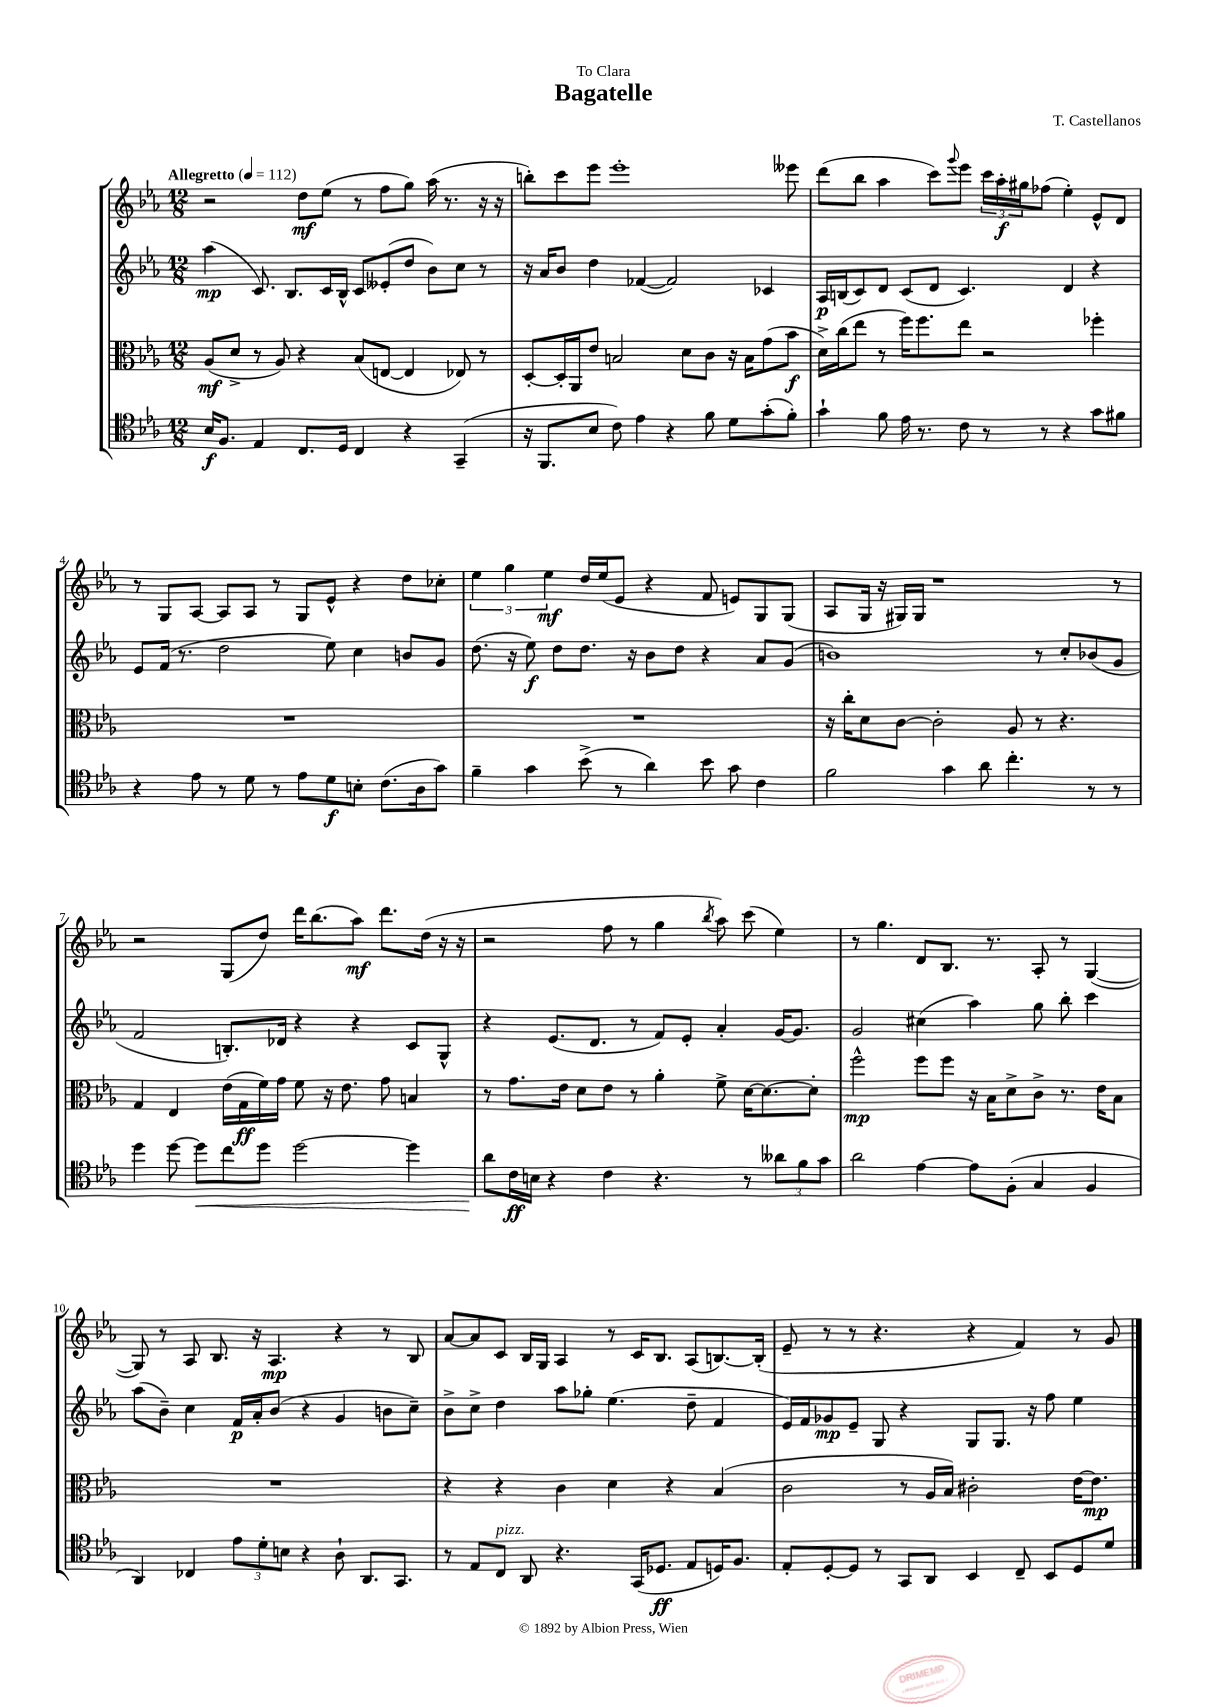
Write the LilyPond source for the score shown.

\header { title = "Bagatelle" composer = "T. Castellanos" dedication = "To Clara" }
<<
\new StaffGroup <<
\new Staff = "s0" {
    \clef treble \key ees \major \numericTimeSignature \time 12/8 \tempo "Allegretto" 4 = 112
    r2 d''8\mf ees''8( r8 f''8 g''8) aes''16( r8. r16 r16 |
    b''8-.) c'''8 ees'''8 ees'''1-. eeses'''8 |
    d'''8( bes''8 aes''4 c'''8) \appoggiatura { g'''8 } ees'''8 \tuplet 3/2 { c'''16 aes''16-.\f gis''16 } fes''8( ees''4-.) ees'8-^ d'8 |
    r8 g8 aes8~ aes8 aes8 r8 g8 ees'8-^ r4 d''8 ces''8-. |
    \tuplet 3/2 { ees''4 g''4 ees''4\mf } d''16 ees''16( ees'8 r4 f'8 e'8) g8 g8( |
    aes8 g16 r16 gis16) gis16 r1 r8 |
    r2 g8( d''8) d'''16 bes''8.( aes''8\mf) d'''8. d''16( r16 r16 |
    r2 f''8 r8 g''4 \acciaccatura { bes''8 } aes''8) c'''8( ees''4) |
    r8 g''4. d'8 bes8. r8. aes8-. r8 g4~( |
    g8) r8 aes8 bes8. r16 aes4.\mp r4 r8 bes8 |
    aes'8~ aes'8 c'8 bes16 g16 aes4 r8 c'16 bes8. aes8( b8.~) b16-.( |
    ees'8-- r8 r8 r4. r4 f'4) r8 g'8 \bar "|." |
}
\new Staff = "s1" {
    \clef treble \key ees \major \numericTimeSignature \time 12/8
    aes''4\mp( c'8.) bes8. c'16 bes16-^ c'8 eeses'8-.( d''8 bes'8) c''8 r8 |
    r16 aes'16 bes'8 d''4 fes'4~( fes'2) ces'4 |
    aes16\p b16( c'8) d'8 c'8( d'8 c'4.) d'4 r4 |
    ees'8 f'16( r8. d''2 ees''8) c''4 b'8 g'8 |
    d''8.( r16 ees''8\f) d''8 d''8. r16 bes'8 d''8 r4 aes'8 g'8( |
    b'1) r8 c''8-. bes'8( g'8 |
    f'2 b8.-.) des'16 r4 r4 c'8 g8-^ |
    r4 ees'8.( d'8. r8 f'8) ees'8-. aes'4-. g'16~ g'8. |
    g'2 cis''4( aes''4) g''8 bes''8-. c'''4 |
    aes''8( bes'8--) c''4 f'16\p aes'16-. bes'8( r4 g'4 b'8 c''8--) |
    bes'8-> c''8-> d''4 aes''8 ges''8-. ees''4.( d''8-- f'4 |
    ees'16) f'16 ges'8\mp ees'8-- g8 r4 g8 g8. r16 f''8 ees''4 \bar "|." |
}
\new Staff = "s2" {
    \clef alto \key ees \major \numericTimeSignature \time 12/8
    aes8\mf( d'8-> r8 aes8) r4 bes8( e8~ e4 ees8) r8 |
    d8~-. d16-. aes,16 ees'8 b2 d'8 c'8 r16 b16 g'8( bes'8\f |
    d'16->) c''16( ees''8 r8 f''16) f''8. ees''8 r2 fes''4-. |
    R1. |
    R1. |
    r16 c''16-. d'8 c'8~ c'2-. aes8 r8 r4. |
    g4 ees4 ees'16( g16\ff f'16) g'16 f'8 r16 ees'8. g'8 b4 |
    r8 g'8. ees'16 d'8 ees'8 r8 aes'4-. f'8-> d'16~ d'8.~ d'8-. |
    f''2-^\mp f''8 f''8 r16 bes16 d'8-> c'8-> r8. ees'16 bes8 |
    R1. |
    r4 r4 c'4 d'4 r4 bes4( |
    c'2 r8 aes16 bes16) cis'2-. ees'16~ ees'8.\mp \bar "|." |
}
\new Staff = "s3" {
    \clef tenor \key ees \major \numericTimeSignature \time 12/8
    bes16\f f8. ees4 c8. d16 c4 r4 g,4--( |
    r16 f,8. bes8 c'8) ees'4 r4 f'8 d'8 g'8-.( f'8-.) |
    g'4-! f'8 ees'16 r8. c'8 r8 r8 r4 g'8 fis'8 |
    r4 ees'8 r8 d'8 r8 ees'8 d'8\f b8-. c'8.( aes16 g'8) |
    f'4-- g'4 bes'8->( r8 aes'4) bes'8 g'8 c'4 |
    f'2 g'4 aes'8 c''4.-. r8 r8 |
    d''4 d''8~ d''8\< c''8 d''8 d''2~ d''4 |
    aes'8\! c'16\ff b16 r4 c'4 r4. r8 \tuplet 3/2 { aeses'8 f'8 g'8 } |
    aes'2 ees'4~ ees'8 f8-.( g4 f4 |
    aes,4) ces4 \tuplet 3/2 { ees'8 d'8-. b8 } r4 aes8-! aes,8. g,8. |
    r8 ees8 c8^\markup { \italic "pizz." } aes,8 r4. g,16( des8.\ff ees8 d16) f8. |
    ees8-. d8~-. d8 r8 g,8 aes,8 bes,4 c8-- bes,8 d8 d'8 \bar "|." |
}
>>
>>
